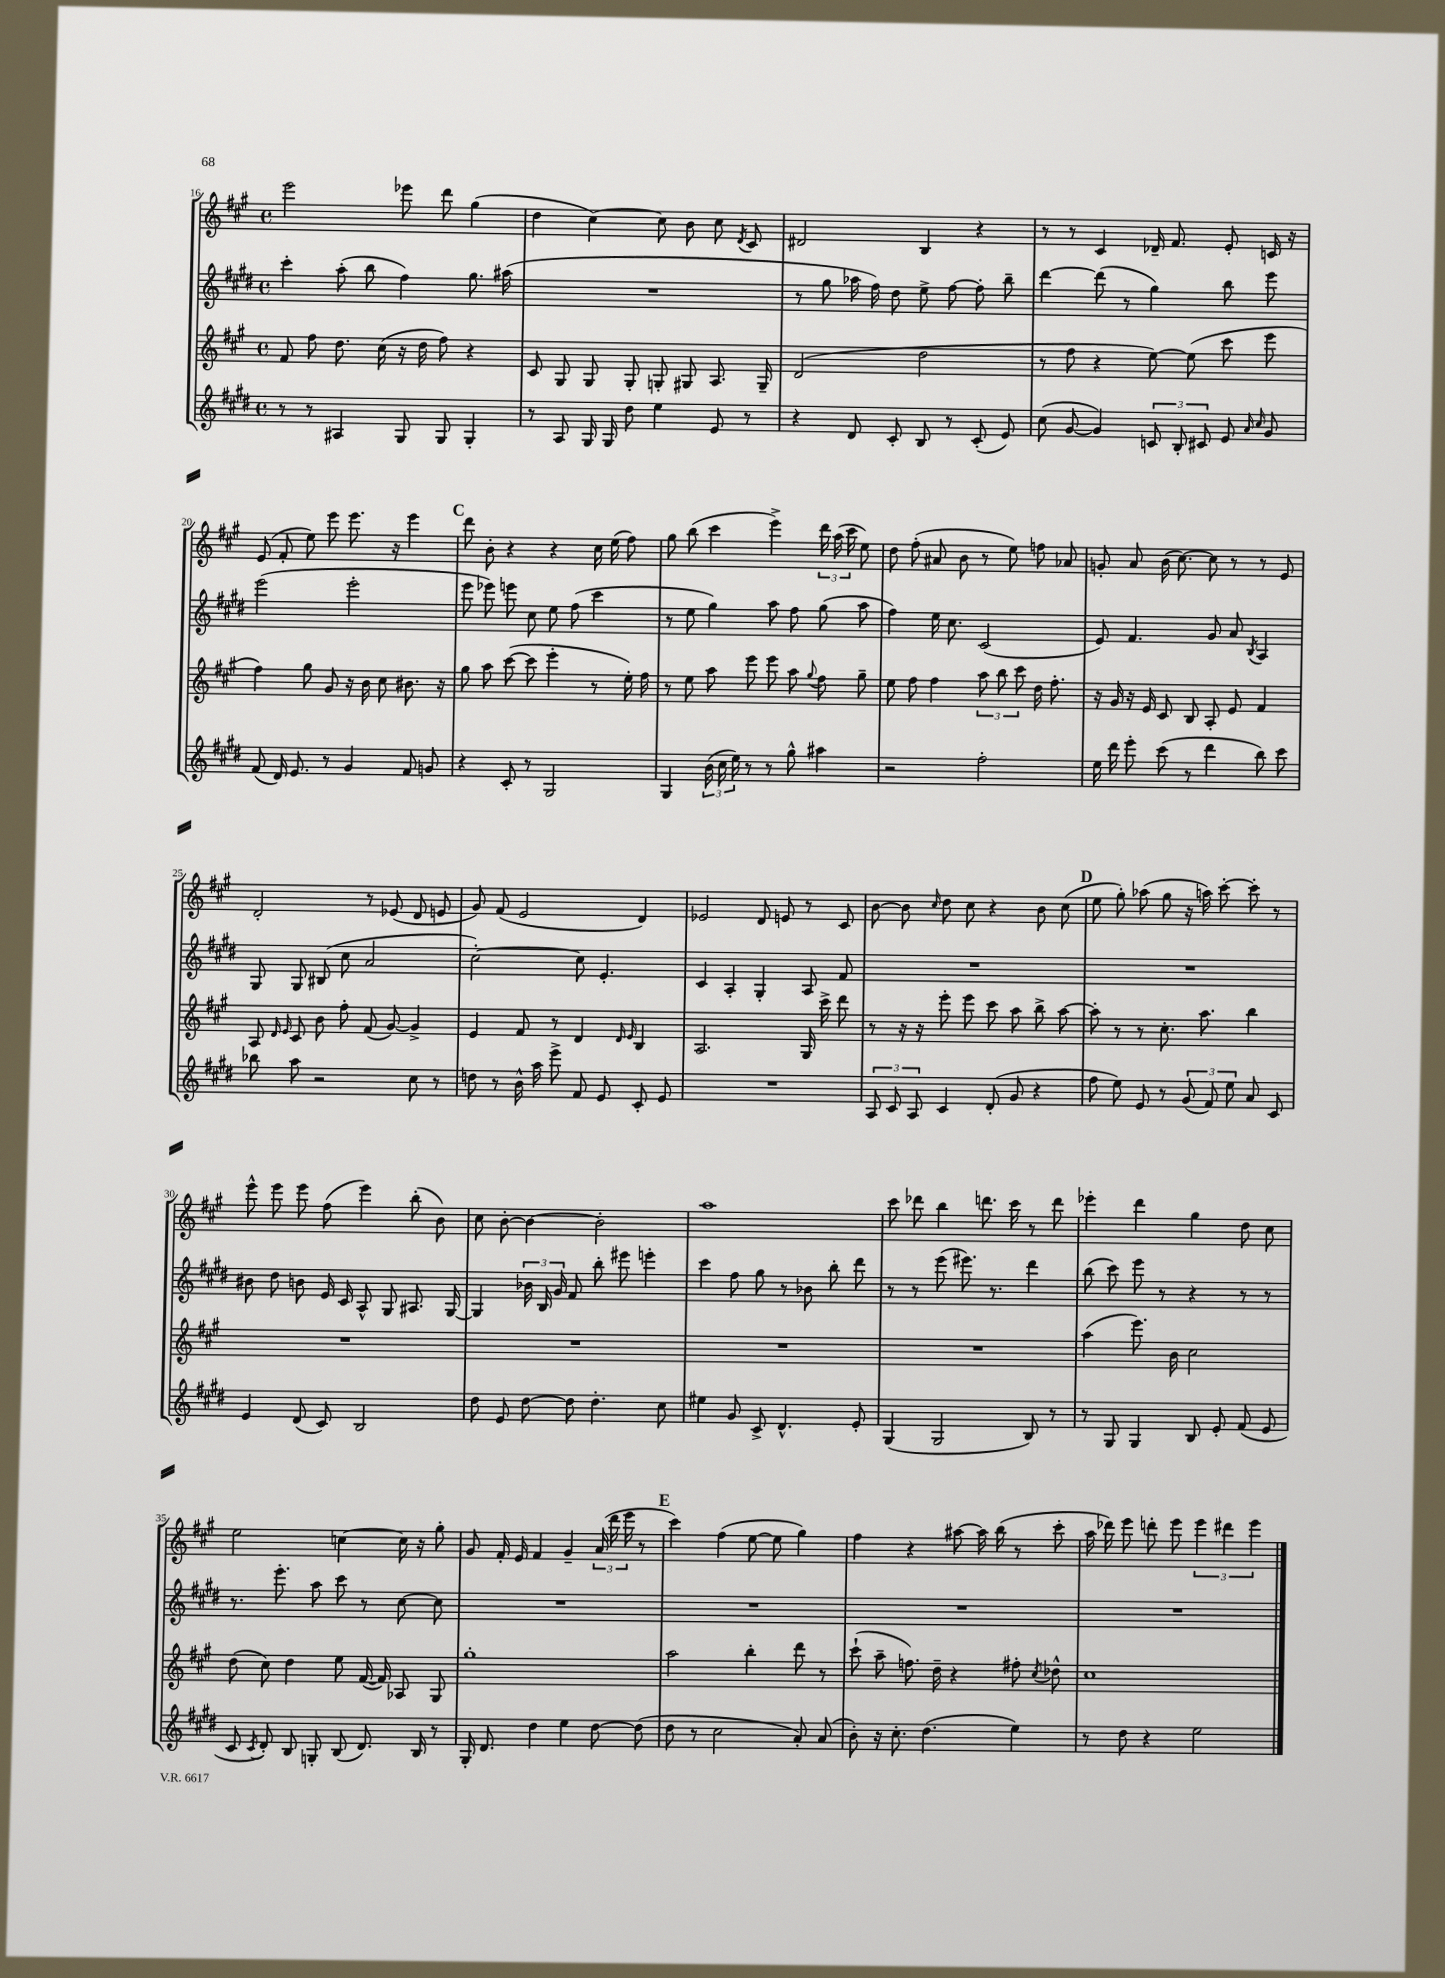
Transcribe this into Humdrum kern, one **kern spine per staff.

**kern	**kern	**kern	**kern
*staff4	*staff3	*staff2	*staff1
*clefG2	*clefG2	*clefG2	*clefG2
*k[f#c#g#d#]	*k[f#c#g#]	*k[f#c#g#d#]	*k[f#c#g#]
*M4/4	*M4/4	*M4/4	*M4/4
*met(c)	*met(c)	*met(c)	*met(c)
8r	8f#	4ccc#'	2eee
8r	8ff#	.	.
4A#	8.dd	(8aa'	.
.	.	8bb	.
.	(16cc#	.	.
8G#	16r	4ff#)	8eee-
.	16dd	.	.
8G#	8ff#)	.	8ddd
4G#'	4r	8.gg#	(4gg#
.	.	(16aa#	.
=	=	=	=
8r	8c#	1r	4dd
8A	8G#	.	.
16G#	8G#	.	[4cc#)
16G#	.	.	.
8dd#	8G#'	.	.
4ee	8G'	.	8cc#]
.	8G#	.	8b
8e	8.A	.	8cc#
.	.	.	8qd
8r	.	.	8c#
.	16G#~	.	.
=	=	=	=
4r	(2d	8r	2d#
.	.	8gg#	.
8d#	.	16aa-	.
.	.	16ff#)	.
8c#'	.	8dd#	.
8B	2dd	8ee^	4B
8r	.	[8ff#	.
(8c#'	.	8ff#']	4r
8e)	.	8bb~	.
=	=	=	=
(8cc#	8r	[4ddd#	8r
[8g#	8ff#	.	8r
4g#])	4r	(8ddd#]	4c#
.	.	8r	.
12c	[8ee)	4gg#)	16d-~
.	.	.	8.f#
12B'	.	.	.
.	(8ee]	.	.
12c#	.	.	.
8e	8ccc#	8bb	8e'
16qqa	.	.	.
16qqcc#	.	.	.
8g#	8eee	8eee	16c
.	.	.	16r
=	=	=	=
(8f#	4ff#)	(2eee	(8e
16d#)	.	.	8f#'
8.e	.	.	.
.	8gg#	.	8ee)
8r	8g#	.	8eee
4g#	16r	2eee'	8.eee
.	16b	.	.
.	8cc#	.	.
.	.	.	16r
8f#	8.b#	.	4eee
8g	.	.	.
.	16r	.	.
=	=	=	=
4r	8gg#	8eee	8ddd
.	8aa	8eee-)	8b'
8c#'	([8ccc#	8eee	4r
8r	8ccc#]	8cc#	.
2G#	4eee'	8ee	4r
.	.	(8ff#	.
.	8r	4ccc#	16cc#
.	.	.	(16ee
.	16ee')	.	8ff#)
.	16ff#	.	.
=	=	=	=
4G#	8r	8r	8gg#
.	8ee	8ee	(8bb
(24b	8aa	4gg#)	4ccc#
24cc#	.	.	.
24ee)	.	.	.
8r	8eee	.	.
8r	8eee	8aa	4eee^)
8gg#^^	8aa	8ff#	.
.	8qqgg#	.	.
4aa#	8ff#	(8gg#	24ddd
.	.	.	(24aa
.	.	.	24ccc#
.	8gg#~	8aa	8ee)
=	=	=	=
2r	8ee	4ff#)	8dd
.	8ff#	.	(8ff#'
.	4ff#	16ee	8a#
.	.	8.cc#	.
.	.	.	8b
2ff#'	12aa	(2c#	8r
.	12bb	.	.
.	.	.	8ee)
.	12ccc#	.	.
.	16dd	.	8ff
.	8.ff#'	.	.
.	.	.	8a-
=	=	=	=
16ee	16r	8e)	8g'
16ddd#	16g#	.	.
8eee'	16r	4.f#	8a
.	16e	.	.
(8ccc#	8c#	.	(16b
.	.	.	[8.cc#)
8r	8B	.	.
4ddd#	8A'	8g#	8cc#]
.	8e	8a	8r
.	.	8qB	.
8bb)	4f#	4A	8r
8ccc#	.	.	8e
=	=	=	=
8bb-	8A	8G#	2d'
.	16qqd	.	.
.	16qqe	.	.
8aa	8c#	8G#	.
2r	8b	(8B#	.
.	8ff#'	8cc#	.
.	(8f#	2a	8r
.	[8g#)	.	(8e-
8cc#	4g#^]	.	8d
8r	.	.	8e
=	=	=	=
8dd	4e	[2cc#')	8g#)
8r	.	.	(8f#
16b^^	8f#	.	2e
16aa	.	.	.
8eee^	8r	.	.
8f#	4d	8cc#]	.
8e	.	4.e'	.
.	16qqd	.	.
.	16qqe	.	.
8c#'	4B	.	4d)
8e	.	.	.
=	=	=	=
1r	2.A	4c#	2e-
.	.	4A'	.
.	.	4G#'	8d
.	.	.	8e
.	16G#	8A	8r
.	16ccc#^	.	.
.	8ddd	8f#	8c#
=	=	=	=
12A	8r	1r	[8b
12c#	.	.	.
.	16r	.	8b]
12A	.	.	.
.	16r	.	.
.	.	.	16qqcc#
4c#	8eee'	.	8dd
.	8eee	.	8cc#
(8d#'	8ccc#	.	4r
8g#	8aa	.	.
4r	8bb^	.	8b
.	[8aa	.	(8cc#
=	=	=	=
8ff#	8aa']	1r	8ee
8ee)	8r	.	8gg#')
8e	8r	.	(8aa-
8r	8.cc#'	.	8gg#
(12g#	.	.	16r
.	8.aa	.	16aa)
12f#)	.	.	.
.	.	.	[8ccc#'
12ee	.	.	.
8a	4bb	.	8ccc#']
8c#	.	.	8r
=	=	=	=
4e	1r	8b#	8eee^^
.	.	8dd#	8eee
(8d#	.	8b	8eee
8c#)	.	16e	(8ff#
.	.	16c#	.
2B	.	8A^^	4eee)
.	.	8G#	.
.	.	8.A#	(8bb'
.	.	.	8b)
.	.	[16G#	.
=	=	=	=
8dd#	1r	4G#]	8cc#
8e	.	.	[8b'
[8dd#	.	24b-	4b_
.	.	24B	.
.	.	24g#	.
8dd#]	.	8f#	.
4.dd#'	.	8bb'	2b']
.	.	8eee#	.
.	.	4eee'	.
8cc#	.	.	.
=	=	=	=
4ee#	1r	4ccc#	1aa
8g#	.	8ff#	.
8c#^	.	8gg#	.
4.d#^^	.	8r	.
.	.	8b-	.
.	.	8bb'	.
8e'	.	8ddd#	.
=	=	=	=
(4G#	1r	8r	8ccc#
.	.	8r	8ddd-
2G#	.	(8eee	4bb
.	.	8.eee#)	.
.	.	.	8.ddd
.	.	8.r	.
.	.	.	16ccc#
8B)	.	4ddd#	8r
8r	.	.	8ddd
=	=	=	=
8r	(4aa	(8bb	4eee-'
8G#	.	8ccc#)	.
4G#	8.eee)	8eee	4ddd
.	.	8r	.
.	16b	.	.
8B	2cc#	4r	4gg#
8e'	.	.	.
(8f#	.	8r	8dd
8e	.	8r	8cc#
=	=	=	=
8c#	(8dd	8.r	2ee
8qc#	.	.	.
8d#')	8cc#)	.	.
.	.	8.eee'	.
8B	4dd	.	.
8G'	.	8aa	.
(8B	8ee	8ccc#	[4cc
8.d#)	([16f#	8r	.
.	16f#])	.	.
.	8A-	[8cc#	16cc]
16B	.	.	16r
8r	8G#	8cc#]	8gg#'
=	=	=	=
16G#'	1gg#'	1r	8g#
8.d#	.	.	.
.	.	.	16f#'
.	.	.	16e
4dd#	.	.	4f#
4ee	.	.	4g#~
[8dd#	.	.	(24a
.	.	.	24ddd
.	.	.	24eee
(8dd#]	.	.	8r
=	=	=	=
8dd#	2aa	1r	4ccc#)
8r	.	.	.
2cc#	.	.	(4ff#
.	4bb'	.	[8ee
.	.	.	8ee]
8a')	8ddd	.	4gg#)
(8a	8r	.	.
=	=	=	=
8b')	(8ccc#`	1r	4ff#
16r	8aa~	.	.
8.cc#'	.	.	.
.	8.ff)	.	4r
(4.dd#	.	.	.
.	16dd~	.	.
.	4r	.	[8aa#
.	.	.	16aa#]
.	.	.	(16bb
4ee)	8ff#'	.	8r
.	8qcc#	.	.
.	8dd-^^	.	8ccc#'
=	=	=	=
8r	1cc#	1r	16aa
.	.	.	16ddd-)
8dd#	.	.	8eee
4r	.	.	8ddd'
.	.	.	8eee
2ee	.	.	6eee
.	.	.	6ddd#
.	.	.	6eee
==	==	==	==
*-	*-	*-	*-
